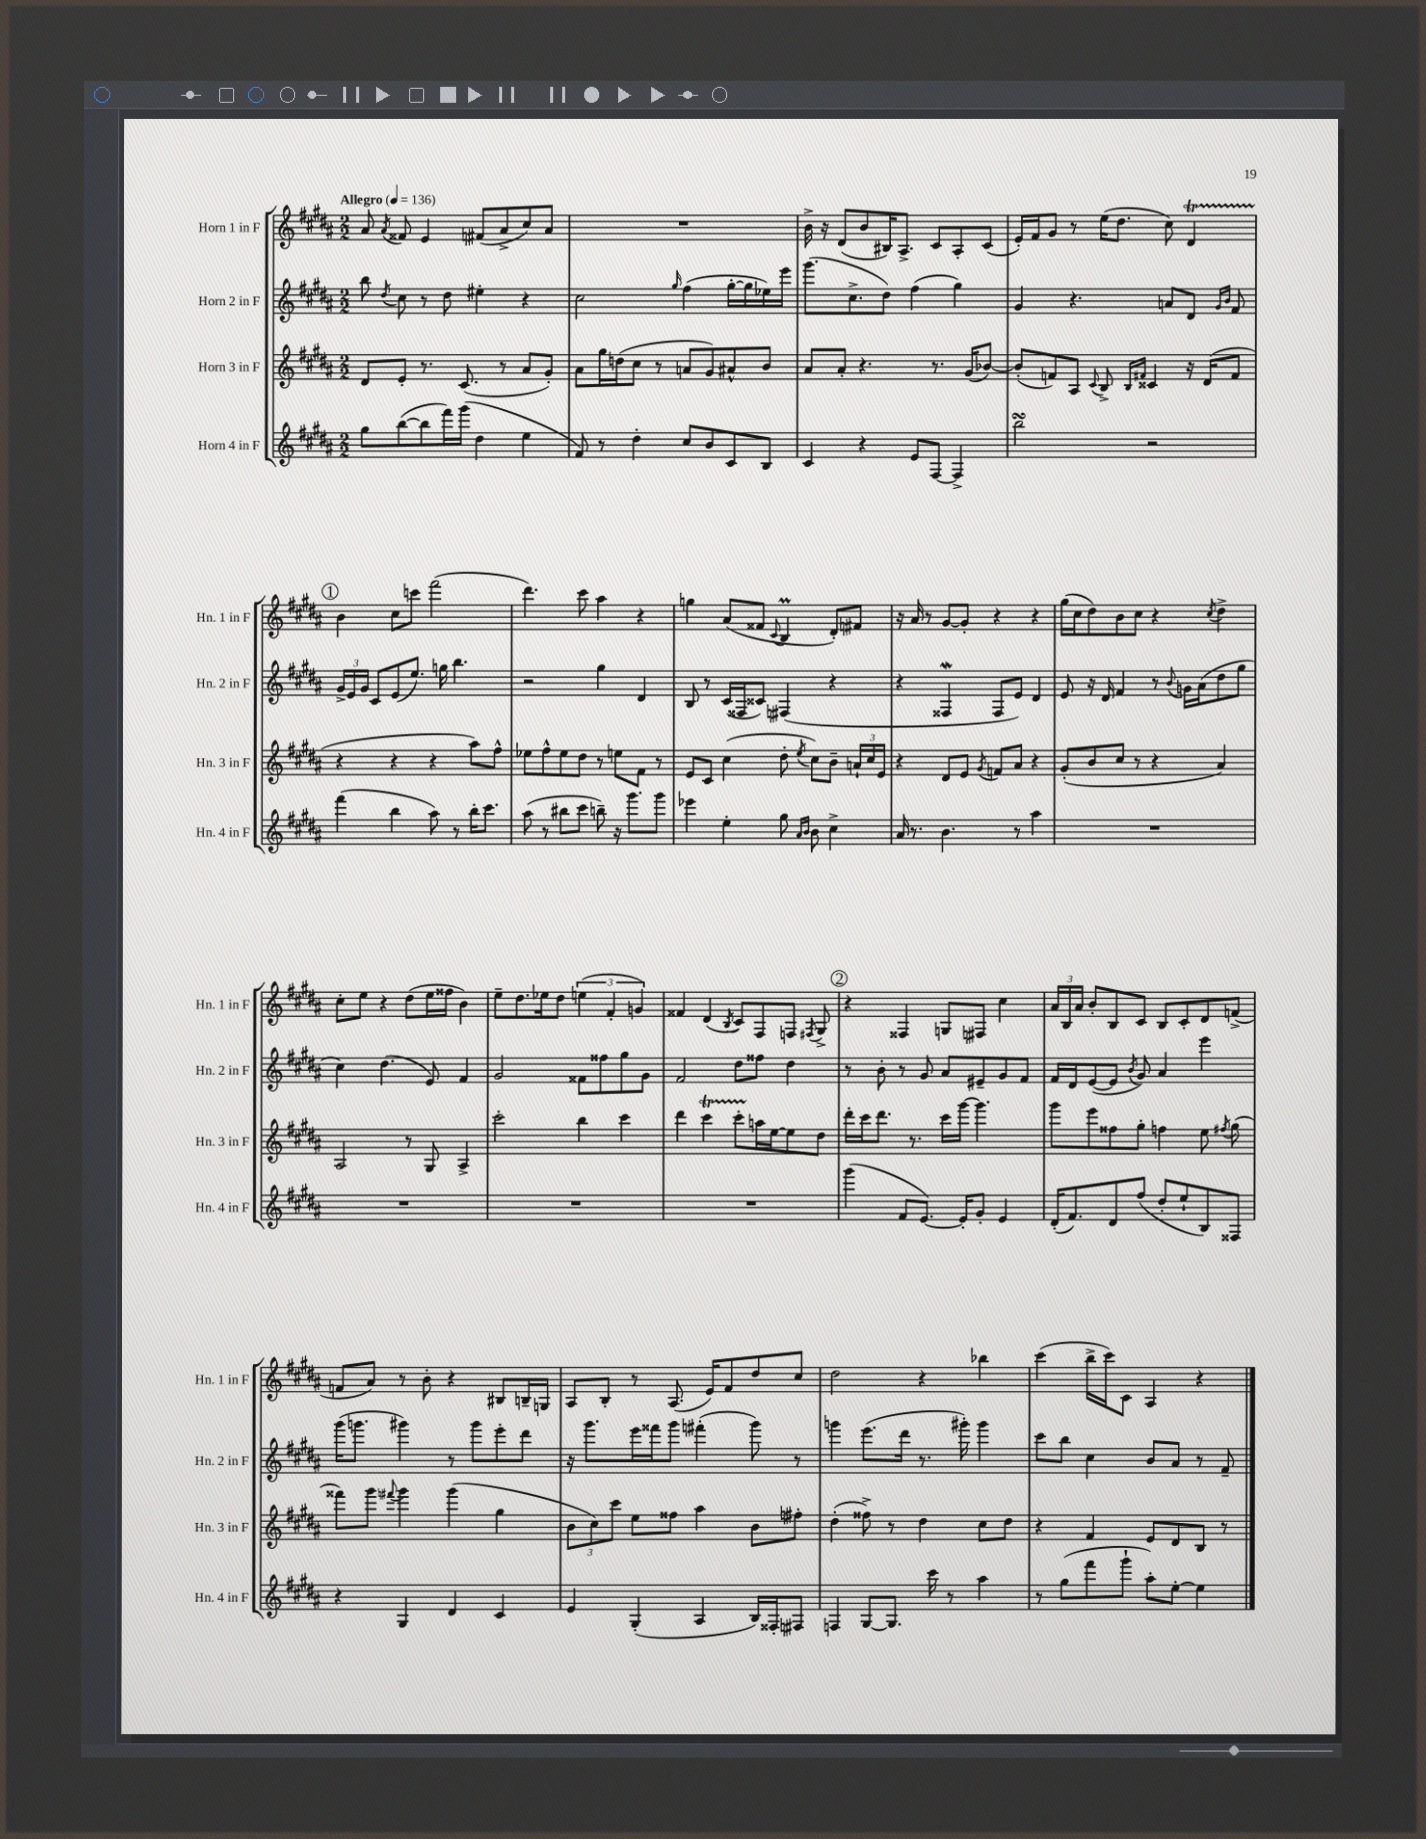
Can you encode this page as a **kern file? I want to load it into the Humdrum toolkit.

**kern	**kern	**kern	**kern
*staff4	*staff3	*staff2	*staff1
*clefG2	*clefG2	*clefG2	*clefG2
*k[f#c#g#d#a#]	*k[f#c#g#d#a#]	*k[f#c#g#d#a#]	*k[f#c#g#d#a#]
*M2/2	*M2/2	*M2/2	*M2/2
*MM136	*MM136	*MM136	*MM136
8gg#\L	8d#/L	8bb\	8a#/
.	.	8qdd#/	8qa#/
([8bb\	8e'/J	8cc#\	8f##/
8bb\]	8.r	8r	4e/
16fff#\L)	.	8dd#\	.
(16ggg#\JJ	(8.c#/	.	.
4dd#\	.	4ee#'\	(8f#/L
.	8r	.	8a#^/
4ee\	8a#/L	4r	8cc#/)
.	8g#'/J)	.	8a#/J
=	=	=	=
8f#/)	8a#\L	2cc#\	1r
8r	16gg#\L	.	.
.	(16dd\J	.	.
4dd#'\	8cc#\J	.	.
.	8r	.	.
.	.	16qqgg#/	.
8cc#/L	8a/L	(4ff#\	.
8b/	8g#/)	.	.
8c#/	8a#^^/	[16gg#'\LL	.
.	.	16gg#\]	.
8B/J	8b/J	16ee-\)	.
.	.	16eee\JJ	.
=	=	=	=
4c#/	8a#/L	(8.ggg#\L	16b^\
.	.	.	16r
.	8a#'/J	.	(8d#/L
.	.	8.cc#^\	.
4r	4.r	.	8b/
.	.	8dd#\J)	16B#/K)
.	.	.	8.A#^/J
8e/L	.	(4ff#\	.
[8F#/J	8.r	.	8c#/L
4F#^/]	.	4gg#\)	8A#'/
.	(16g#/LK	.	.
.	[8b-/J)	.	(8c#/J
=	=	=	=
2bb\	(8b-'/]L	4g#/	16e'/LL)
.	.	.	16f#/J
.	8f/)	.	8g#/J
.	8A#/J	4.r	8r
.	8qqc#/	.	.
.	8B^/	.	(16ee\LK
.	.	.	8.dd#\J
.	16qqB/LL	.	.
.	16qqf#/JJ	.	.
2r	4c##/	.	.
.	.	8a/L	8cc#\)
.	16r	8d#/J	4d#/
.	(16d#/LK	.	.
.	.	16qqg#/LL	.
.	.	16qqb/JJ	.
.	8f#/J	8f#/	.
=	=	=	=
(4fff#\	4r	24g#^/LL	4b\
.	.	24e/	.
.	.	24g#/JJ	.
.	.	8c#/L	.
4bb\	4r	(8e/	8cc#\L
.	.	8.ee/J)	8ccc\J
8aa#\)	4r	.	(2fff#\
.	.	16gg\	.
8r	.	4.bb\	.
16bb'\LK	8aa#\L)	.	.
8.ccc#\J	.	.	.
.	8ff#^^\J	.	.
=	=	=	=
(8aa#\	8ee-\L	2r	4.ddd#\)
8r	8ff#^^\	.	.
8bb#\L	8ee-\	.	.
8ccc#\J	8dd#\J	.	8ccc#\
8bb~\)	8r	4gg#\	4aa#\
16r	8ee\L	.	.
8.ggg#\L	.	.	.
.	8f#\J	4d#/	4r
8ggg#\J	8r	.	.
=	=	=	=
4eee-\	8e/L	8B/	4gg\
.	8c#/J	8r	.
4ee'\	(4cc#\	(16c#/LL	(8a#/L
.	.	16F##/J	.
.	.	8c##/J)	8f##/J
.	.	.	8qqc#/
8gg#\	8dd#'\	(4F#/	4B/
16qqa#/LL	.	.	.
16qqb/JJ	8qee/	.	.
8b\	8cc#\L)	.	.
4cc#^\	8b~\J	4r	8d#'/L)
.	24a`/LL	.	8f#/J
.	24cc#/	.	.
.	24e/JJ	.	.
=	=	=	=
16a#/	4r	4r	16r
8.r	.	.	16a#/
.	.	.	8r
4.b\	8d#/L	4F##/	[8g#/L
.	8e/J	.	8g#'/]J
.	8qg#/	.	.
.	8f/L	8F##/L	4r
8r	8a#/J	8e/J)	.
4aa#\	4r	4d#/	4r
=	=	=	=
1r	(8g#'/L	8e/	(16gg#\LL
.	.	.	16cc#\J
.	8b/	16r	8dd#\)
.	.	16d#/	.
.	8cc#/J	4f#/	8b\
.	8r	.	8cc#\J
.	4r	8r	4r
.	.	8qqb/	.
.	.	16g\LL	.
.	.	(16a#\J	.
.	.	.	8qcc#/
.	4a#/)	8dd#\	4dd#^\
.	.	8gg#\J	.
=	=	=	=
1r	2A#/	4cc#\)	8cc#'\L
.	.	.	8ee\J
.	.	(4.dd#\	4r
.	8r	.	(8dd#\L
.	8G#/	8e/)	16ee\L
.	.	.	16ff##\JJ
.	4A#^/	4f#/	4b\)
=	=	=	=
1r	2ccc#'\	2g#/	8ee~\L
.	.	.	8.dd#\
.	.	.	16ee-\k
.	.	.	8dd#\J
.	4bb\	8f##\L	(6ee\
.	.	8ff##\	.
.	.	.	6f#'/
.	4ccc#\	8gg#\	.
.	.	.	6g/)
.	.	8g#\J	.
=	=	=	=
1r	4ddd#\	2f#/	4f##/
.	4ccc#\	.	(4d#/
.	.	.	8qB/
.	8ccc#'\L	8dd#\L	8c#/L)
.	16aa\L	8ff##\J	8F#/
.	[16ee\J	.	.
.	8ee\]	4dd#\	8F/J
.	.	.	8qF#/
.	8dd#\J	.	8G#^/
=	=	=	=
(4ggg#\	16ddd#'\LL	8r	4r
.	16ccc#\J	.	.
.	8.ddd#\J	8b'\	.
8f#/L	.	8r	4F##/
.	8.r	.	.
[8.e/J)	.	8g#/	.
.	16ccc#\LL	8a#/L	8G/L
16e'/]LK	[16ggg#\JJ	.	.
8g#'/J	4.ggg#\]	8e#~/	8F#/J
4e/	.	8g#/	4cc#\
.	.	8f#/J	.
=	=	=	=
(16d#'/LK	8ggg#\L	16f#/LL	24a#/LL
.	.	.	24B/
8.f#/)	.	16d#/J	.
.	.	.	24a#/JJ
.	8eee\	([8e/	8b'/L
8d#/	8ff##\	8e/]J	8B/
.	.	8qb/	.
(8ff#/J	8gg#'\J	8g#/)	8c#/J
8dd#'/L	4ff\	4a#/	8B/L
8ee`/	.	.	8c#'/
8B/)	8ee\	4eee\	8d#/
.	8qff#/	.	.
8F##/J	(8gg#\	.	(8f^/J
=	=	=	=
4r	8fff##\L)	(16ggg#\LK	8f/L
.	.	8.ggg\J	.
.	8ggg#\J	.	8a#/J)
.	8qqfff#/	.	.
4G#/	4ggg#\	4ggg#\)	8r
.	.	.	8b'\
4d#/	(4ggg#\	8r	4r
.	.	8ggg#\L	.
4c#/	4gg#\	8eee'\	8B#/L
.	.	8ddd#\J	16B~/L
.	.	.	16G/JJ
=	=	=	=
4e/	12b\L	16r	8A#/L
.	.	8.ggg#\L	.
.	12cc#\)	.	.
.	.	.	8B'/J
.	12ccc#\J	.	.
(4G#'/	8ee\L	16eee\L	8r
.	.	16fff##\J	.
.	8ff##\J	8ggg#\J	(8.A#/
4A#/	4aa#\	(4fff#'\	.
.	.	.	16e/LK)
.	.	.	8f#/
16B/LL)	8b\L	8ggg#\)	8dd#/
16F##'/J	.	.	.
8F#/J	8ff#'\J	8r	8cc#/J
=	=	=	=
4F/	(4dd#'\	4ggg\	2dd#\
[8G#/L	8ff##^\)	(8.eee\L	.
8.G#/]J	8r	.	.
.	.	16ddd#\Jk	.
.	4dd#\	8.r	4r
16ccc#\	.	.	.
8r	.	.	.
.	.	16ggg#'\)	.
4aa#\	8cc#\L	4ggg#\	4bb-\
.	8dd#\J	.	.
=	=	=	=
8r	4r	8ccc#\L	(4ccc#\
(8gg#\L	.	8bb\J	.
8fff#\	4f#/	4cc#\	16bb^\LL
.	.	.	16ccc#\J)
8ggg#`\J	.	.	8c#\J
8aa#'\L)	8e/L	8b/L	4A#/
[8ee'\J	8d#/	8a#/J	.
4ee\]	8B/J	8r	4r
.	8r	8f#~/	.
==	==	==	==
*-	*-	*-	*-
